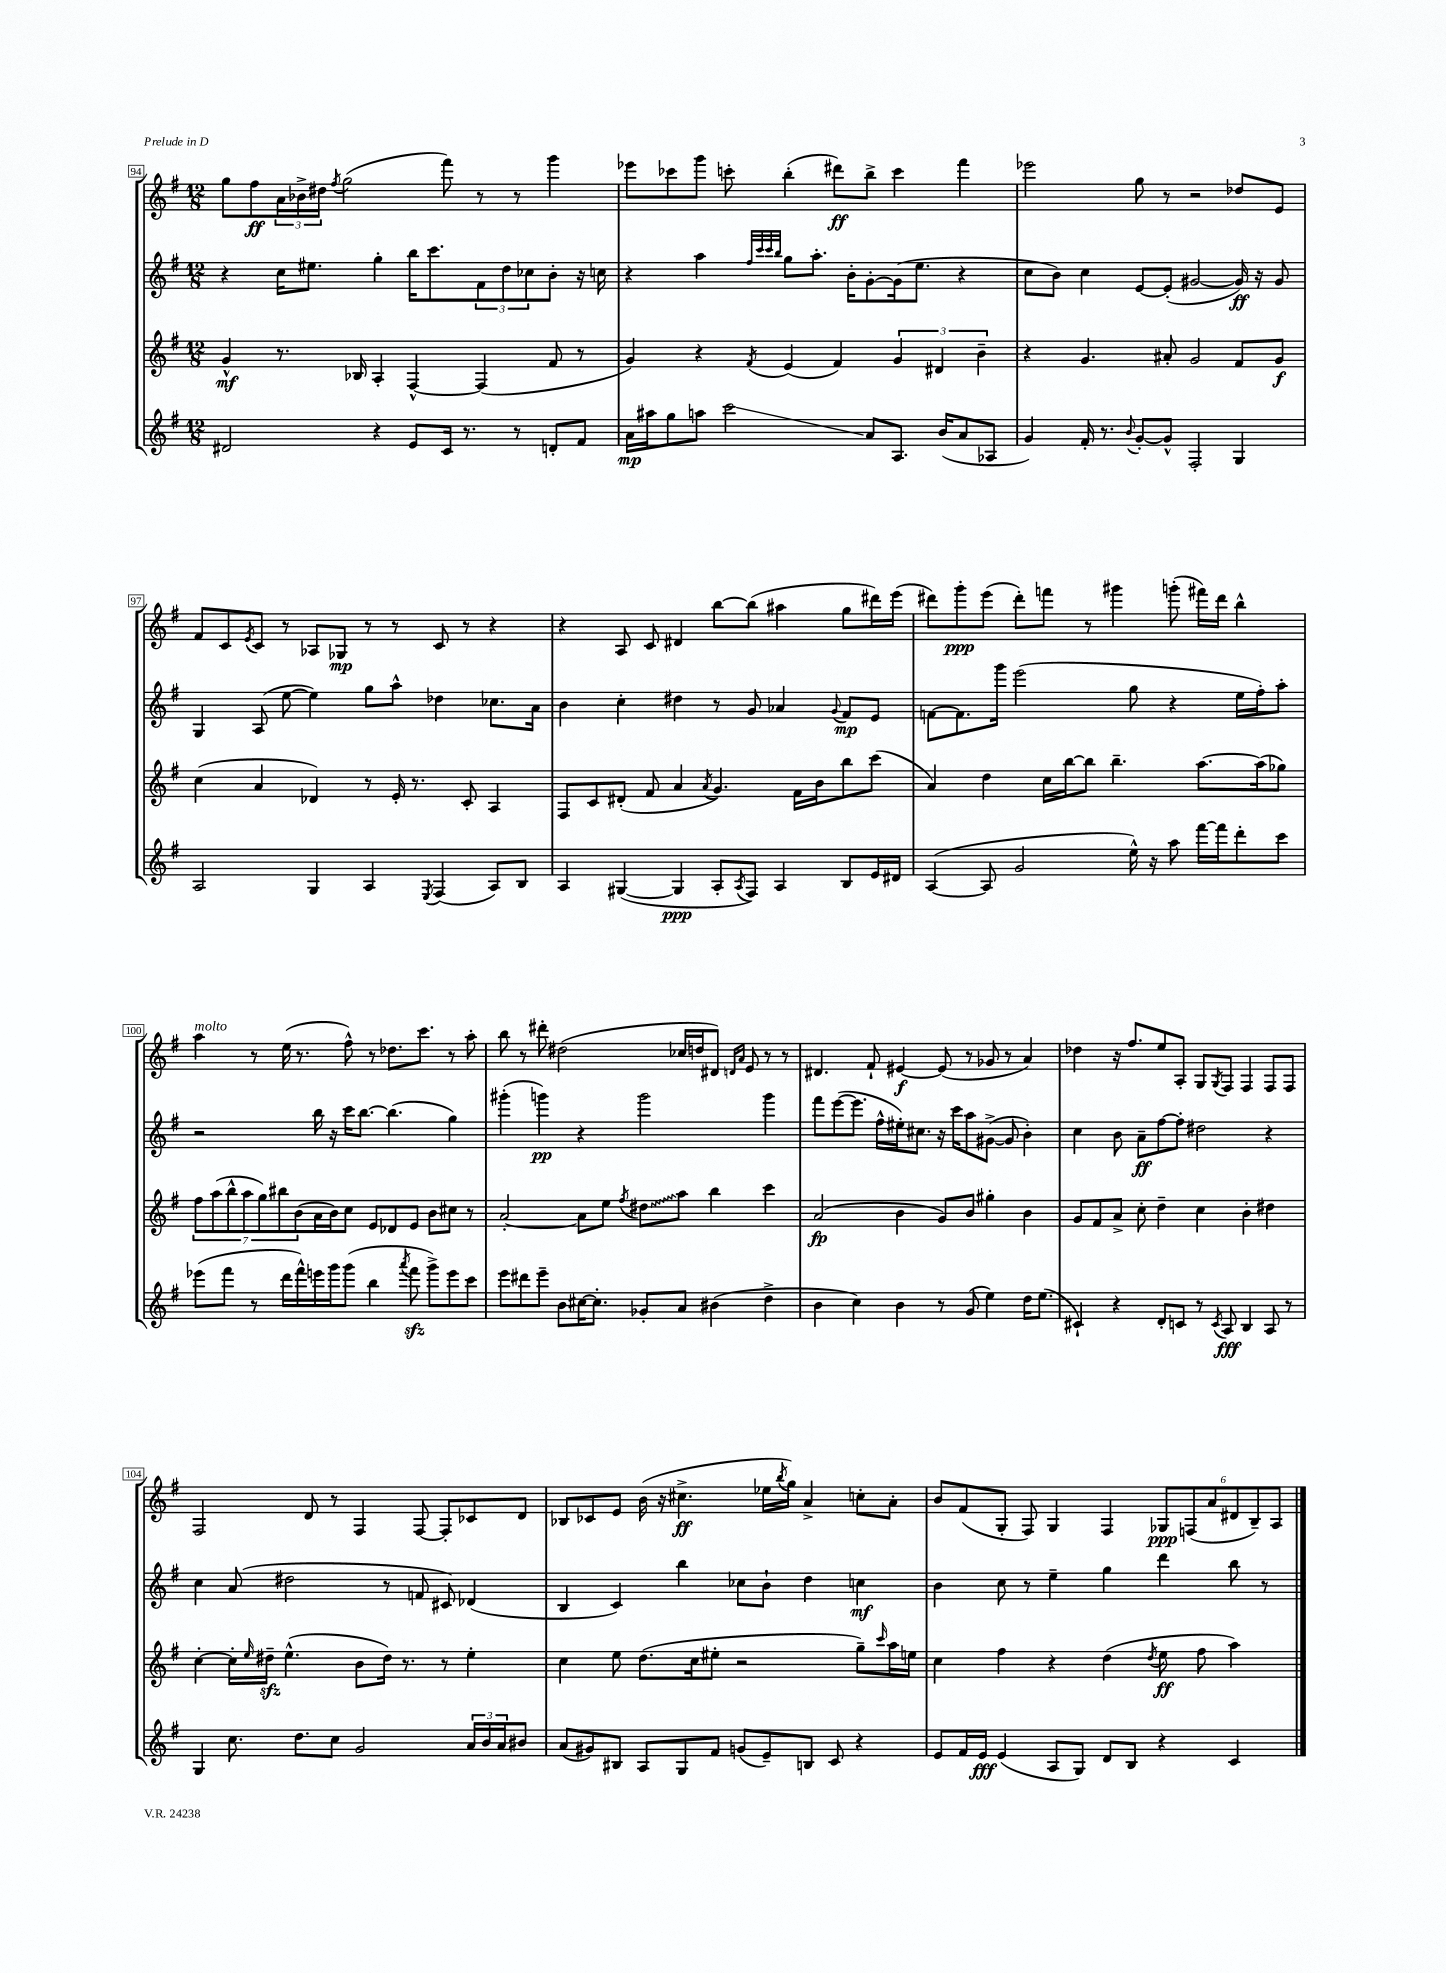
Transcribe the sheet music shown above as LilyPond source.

<<
\new StaffGroup <<
\new Staff = "s0" {
    \clef treble \key g \major \numericTimeSignature \time 12/8
    g''8 fis''8\ff \tuplet 3/2 { a'16 bes'16-> dis''16 } \acciaccatura { fis''8 } g''2( fis'''8) r8 r8 g'''4 |
    ees'''8 ces'''8 g'''8 c'''8-. b''4-.( dis'''8\ff) b''8-> c'''4 fis'''4 |
    ees'''2 g''8 r8 r2 des''8 e'8 |
    fis'8 c'8 \acciaccatura { e'8 } c'8 r8 aes8 ges8\mp r8 r8 c'8 r8 r4 |
    r4 a8 c'8 dis'4 b''8~ b''8( ais''4 g''8 dis'''16) e'''16( |
    dis'''8) g'''8-.\ppp e'''8( dis'''8-.) f'''8 r8 gis'''4 g'''8-.( fis'''16) dis'''16 b''4-^ |
    a''4^\markup { \italic "molto" } r8 e''16( r8. fis''8-^) r8 des''8. c'''8. r8 a''8-. |
    b''8 r8 dis'''8-. dis''2( ces''16 d''16 dis'8) \grace { d'16 a'16 } e'8 r8 r8 |
    dis'4. fis'8-! eis'4~\f eis'8( r8 ges'8 r8 a'4) |
    des''4 r16 fis''8. e''8 a8-. g8 \acciaccatura { g8 } fis8 fis4 fis8 fis8 |
    fis2 d'8 r8 fis4 fis8~ fis8-. ces'8 d'8 |
    bes8 ces'8 e'8 b'16( r16 cis''4.->\ff ees''16 \acciaccatura { b''8 } g''16) a'4-> c''8-. a'8-. |
    b'8 fis'8( g8-. fis8) g4 fis4 \tuplet 6/4 { ges8\ppp f8( a'8 dis'8 b8--) a8 } \bar "|." |
}
\new Staff = "s1" {
    \clef treble \key g \major \numericTimeSignature \time 12/8
    r4 c''16 eis''8. g''4-. b''16 c'''8. \tuplet 3/2 { fis'8 d''8 ces''8 } b'8-. r16 c''16 |
    r4 a''4 \grace { fis''32 c'''32 c'''32 b''32 } g''8 a''8.-. b'16-. g'8~-. g'16( e''8. r4 |
    c''8 b'8) c''4 e'8~ e'8-.( gis'2~ gis'16\ff) r16 gis'8 |
    g4 a8( e''8~ e''4) g''8 a''8-^ des''4 ces''8. a'16 |
    b'4 c''4-. dis''4 r8 g'8 aes'4 \appoggiatura { g'8 } fis'8\mp e'8 |
    f'8~ f'8. g'''16 e'''2( g''8 r4 e''16 fis''16-.) a''8-. |
    r2 b''16 r16 c'''16 b''8.~ b''4.( g''4) |
    gis'''4-.( g'''4\pp) r4 g'''2 g'''4 |
    fis'''8 e'''8~( e'''8. fis''16-^ eis''16-.) cis''8. r16 c'''16 a''8 gis'8~->( gis'8 b'4-.) |
    c''4 b'8 a'8--\ff fis''8~ fis''8-. dis''2 r4 |
    c''4 a'8( dis''2 r8 f'8 cis'8) des'4( |
    b4 c'4) b''4 ces''8 b'8-! d''4 c''4\mf |
    b'4 c''8 r8 e''4-- g''4 d'''4 b''8 r8 \bar "|." |
}
\new Staff = "s2" {
    \clef treble \key g \major \numericTimeSignature \time 12/8
    g'4-^\mf r8. bes16 a4-. fis4~-^ fis4( fis'8 r8 |
    g'4) r4 \acciaccatura { fis'8 } e'4( fis'4) \tuplet 3/2 { g'4 dis'4 b'4-- } |
    r4 g'4. ais'8-. g'2 fis'8 g'8\f |
    c''4( a'4 des'4) r8 e'16-. r8. c'8-. a4 |
    fis8 c'8 dis'8-.( fis'8 a'4 \acciaccatura { a'8 } g'4.) fis'16 b'16 b''8 c'''8( |
    a'4) d''4 c''16 b''16~ b''8 b''4.-- a''8.~ a''16( ges''8) |
    \tuplet 7/4 { fis''8 a''8( b''8-^ a''8 g''8) bis''8 b'8( } a'16 b'16) c''8 e'8 des'8 e'8 b'8 cis''8 r8 |
    a'2~-. a'8 e''8 \acciaccatura { fis''8 } \once \override Glissando.style = #'zigzag dis''8\glissando a''8 b''4 c'''4 |
    a'2\fp( b'4 g'8) b'8 gis''4-. b'4 |
    g'8 fis'8 a'8-> c''8-. d''4-- c''4 b'4-. dis''4 |
    c''4~-. c''16-. \grace { e''16 } dis''16--\sfz e''4.-^( b'8 dis''16) r8. r8 e''4-. |
    c''4 e''8 d''8.( c''16 eis''8-. r2 g''8--) \grace { c'''16 } a''16 e''16 |
    c''4 fis''4 r4 d''4( \acciaccatura { d''8 } e''8\ff fis''8 a''4) \bar "|." |
}
\new Staff = "s3" {
    \clef treble \key g \major \numericTimeSignature \time 12/8
    dis'2 r4 e'8 c'16 r8. r8 d'8-. fis'8 |
    a'16\mp ais''16 g''8 a''8 c'''2\glissando a'8 a8. b'16( a'8 aes8 |
    g'4) fis'16-. r8. \appoggiatura { b'8 } g'8~-. g'8-^ fis2-. g4 |
    a2 g4 a4 \acciaccatura { e8 } fis4( a8) b8 |
    a4 gis4~( gis4\ppp a8-. \acciaccatura { a8 } fis8) a4 b8 e'16 dis'16 |
    a4~( a8 g'2 e''16-^) r16 a''8 fis'''16~ fis'''16 d'''8-. c'''8 |
    ees'''8( fis'''8 r8 d'''16 fis'''16-^) e'''16 g'''16 g'''8( b''4 \acciaccatura { a'''8 } fis'''8\sfz g'''8->) e'''8 c'''8 |
    e'''8 dis'''8 e'''8-- b'8 cis''16~ cis''8.-. ges'8-. a'8 bis'4( d''4-> |
    b'4 c''4) b'4 r8 g'8( e''4) d''16 e''8.( |
    cis'4-!) r4 d'8-. c'8 r8 \acciaccatura { c'8 } a8\fff b4 a8 r8 |
    g4 c''8. d''8. c''8 g'2 \tuplet 3/2 { a'16 b'16 a'16 } bis'8 |
    a'8( gis'8) bis8 a8 g8 fis'8 g'8( e'8--) b8 c'8 r4 |
    e'8 fis'16 e'16\fff e'4( a8 g8) d'8 b8 r4 c'4 \bar "|." |
}
>>
>>
\layout { \context { \Score currentBarNumber = #94 \override BarNumber.stencil = #(make-stencil-boxer 0.1 0.3 ly:text-interface::print) } }
